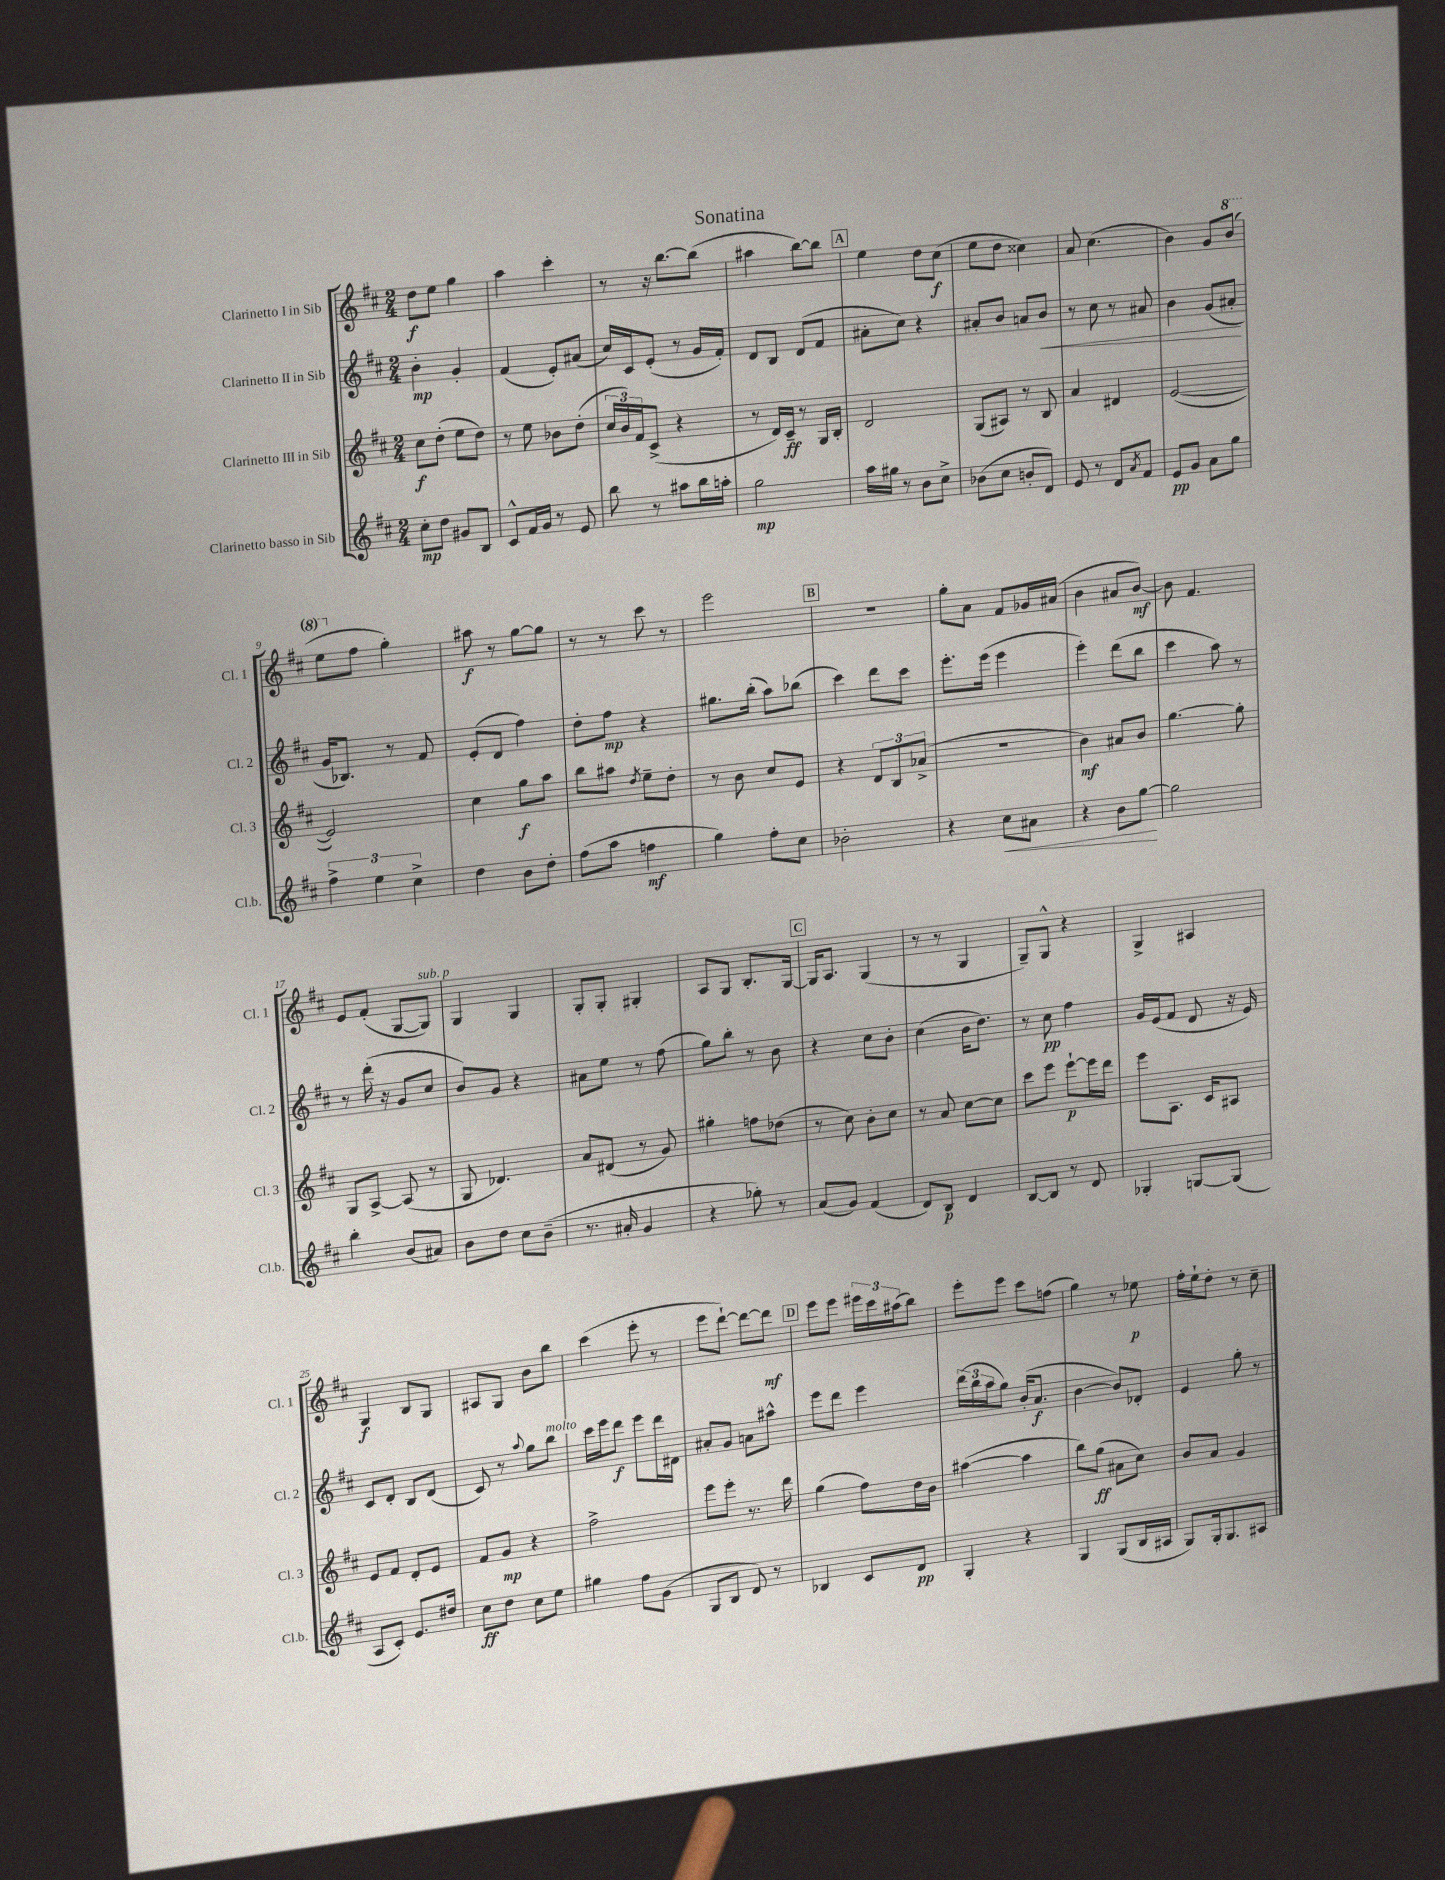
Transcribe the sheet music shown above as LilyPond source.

\header { title = "Sonatina" }
<<
\new StaffGroup <<
\new Staff = "s0" \with { instrumentName = "Clarinetto I in Sib" shortInstrumentName = "Cl. 1" } {
    \clef treble \key d \major \numericTimeSignature \time 2/4
    d''8\f e''8 g''4 |
    a''4 cis'''4-. |
    r8 r16 b''8.~ b''8( |
    ais''4 b''8~) b''8 |
    \mark \markup { \box "A" } e''4 d''8 cis''8\f( |
    e''8 d''8 cisis''4) |
    a'8 cis''4.( |
    b'4) g'8 \ottava #1 b''8( |
    e'''8 \ottava #0 fis''8 g''4-.) |
    ais''8\f r8 g''8~ g''8 |
    r8 r8 cis'''8 r8 |
    e'''2 |
    \mark \markup { \box "B" } r2 |
    g''8-. a'8 fis'8 ges'16 ais'16( |
    b'4 ais'8 b'8~\mf) |
    b'8 fis'4. |
    e'8 fis'8-.( g8~ g8^\markup { \italic "sub. p" }) |
    g4 g4 |
    g8-. g8-. gis4-. |
    a8 g8 b8.-. g16~ |
    \mark \markup { \box "C" } g16 a8. g4( |
    r8 r8 g4 |
    g8--) g8-^ r4 |
    g4-> ais4 |
    g4\f b8 g8 |
    ais8 g8 b'8 b''8 |
    cis'''4( e'''8-. r8 |
    e'''8 d'''8~-!) d'''8~ d'''8\mf |
    \mark \markup { \box "D" } e'''8 e'''8 \tuplet 3/2 { eis'''16 cis'''16 ais''16( } b''8) |
    e'''8-. e'''8 cis'''8 f''8( |
    g''4) r8 ees''8\p |
    fis''16-. e''16-! d''8-. r8 cis''8-- \bar "|." |
}
\new Staff = "s1" \with { instrumentName = "Clarinetto II in Sib" shortInstrumentName = "Cl. 2" } {
    \clef treble \key d \major \numericTimeSignature \time 2/4
    b'4-.\mp g'4-. |
    fis'4( e'8-.) ais'8( |
    cis''16) cis'16 e'8-.( r8 g'16 fis'16-.) |
    d'8 b8 d'8( fis'8 |
    \mark \markup { \box "A" } ais'8-. cis''8) r4 |
    ais'8-. b'8 a'8 b'8\< |
    r8 cis''8 r8 ais'8 |
    b'4 g'8( ais'8-.\! |
    g'16 bes8.) r8 fis'8 |
    e'8-.( d'8 fis''4) |
    d''8-. fis''8\mp r4 |
    gis''8. b''16-.( a''8) bes''8( |
    \mark \markup { \box "B" } cis'''4) d'''8 cis'''8 |
    e'''8.-. e'''16( e'''4 |
    e'''4-.) d'''8( b''8 |
    cis'''4 a''8) r8 |
    r8 d'''16-.( r16 g'8 cis''8 |
    b'8) g'8 r4 |
    ais'8 e''8 r8 fis''8( |
    g''8) b''8-. r8 b'8 |
    \mark \markup { \box "C" } r4 cis''8 b'8-. |
    cis''4( b'16 d''8.) |
    r8 cis''8\pp fis''4 |
    g'16 e'16( fis'8 d'8 r16 e'16) |
    cis'8 d'8-. b8 d'8( |
    cis'8) r8 \appoggiatura { a''8 } g''8 b''8^\markup { \italic "molto" } |
    cis'''16 e'''16 d'''8\f e'''8 d'''16 dis'16 |
    ais'8-. g'8 a'8 ais''8-^ |
    \mark \markup { \box "D" } e'''8 d'''8 e'''4 |
    \tuplet 3/2 { d'''16( b''16 a''16 } g''8) b'16-.( a'8.\f |
    b'4~ b'8) des'8-. |
    e'4 g''8-. r8 \bar "|." |
}
\new Staff = "s2" \with { instrumentName = "Clarinetto III in Sib" shortInstrumentName = "Cl. 3" } {
    \clef treble \key d \major \numericTimeSignature \time 2/4
    cis''8\f d''8-.( e''8 d''8) |
    r8 e''8 bes'8 d''8-.( |
    \tuplet 3/2 { cis''16 b'16) fis'16 } cis'8->( r4 |
    r8 d'16) cis'16--\ff r8 g16 b16-. |
    \mark \markup { \box "A" } d'2 |
    g8( ais8) r8 b8 |
    a'4 dis'4 |
    e'2~( |
    e'2) |
    cis''4 g''8\f a''8 |
    b''8 ais''8 \acciaccatura { d''8 } e''8-- d''8-. |
    r8 b'8 cis''8 e'8 |
    \mark \markup { \box "B" } r4 \tuplet 3/2 { d'8 b8 aes'8->( } |
    r2 |
    b'4\mf) ais'8 b'8 |
    g''4.~ g''8-. |
    g8 a8~-> a8( r8 |
    g8 des'4.) |
    a'8 dis'8( r8 g'8) |
    gis''4-. f''8 des''8( |
    \mark \markup { \box "C" } r8 cis''8) b'8-. cis''8 |
    r8 a'8 cis''8~ cis''8 |
    cis'''8 e'''8 e'''8~-!\p e'''16 d'''16 |
    e'''8 a8. cis'16 ais8 |
    e'8 fis'8 d'8-. e'8 |
    fis'8 g'8\mp r4 |
    fis''2-> |
    e'''8 e'''8-. r8. d'''16 |
    \mark \markup { \box "D" } g''4( fis''8) d''16 b'16 |
    ais''4~( ais''4 |
    b''8) g''8\ff( ais'8 cis''8) |
    b'8 a'8 g'4 \bar "|." |
}
\new Staff = "s3" \with { instrumentName = "Clarinetto basso in Sib" shortInstrumentName = "Cl.b." } {
    \clef treble \key d \major \numericTimeSignature \time 2/4
    cis''8-.\mp d''8 gis'8 b8 |
    cis'8-^ fis'16 g'16 r8 e'8 |
    b''8 r8 ais''8 b''16 a''16-. |
    g''2\mp |
    \mark \markup { \box "A" } a''16 gis''16 r8 b'8 cis''8-> |
    bes'8( cis''8 b'8-. d'8) |
    e'8 r8 d'8 \acciaccatura { a'8 } fis'8 |
    e'8\pp g'8 a'8 g''8 |
    \tuplet 3/2 { fis''4-> e''4 cis''4-> } |
    d''4 b'8 d''8-. |
    fis''8( a''8 f''4\mf |
    g''4) fis''8-. cis''8 |
    \mark \markup { \box "B" } bes'2-. |
    r4 cis''8\< ais'8 |
    r4 b'8 g''8~\! |
    g''2 |
    b''4-. b'8( ais'8) |
    b'8 d''8 cis''8 b'8--( |
    r8. ais'16-. g'4 |
    r4 ges''8-.) r8 |
    \mark \markup { \box "C" } a'8( g'8) fis'4( |
    d'8) b8\p d'4 |
    b8~ b8 r8 d'8 |
    ges4-. g8~ g8( |
    a8 cis'8-.) e'8. dis''16 |
    cis''8\ff d''8 cis''8 e''8 |
    gis''4 fis''8 g'8( |
    g8 b8 d'8) r8 |
    \mark \markup { \box "D" } bes4 cis'8 d'8\pp |
    g4-. r4 |
    g4 g8( b16 ais16 |
    g8) g16-. g8. ais8 \bar "|." |
}
>>
>>
